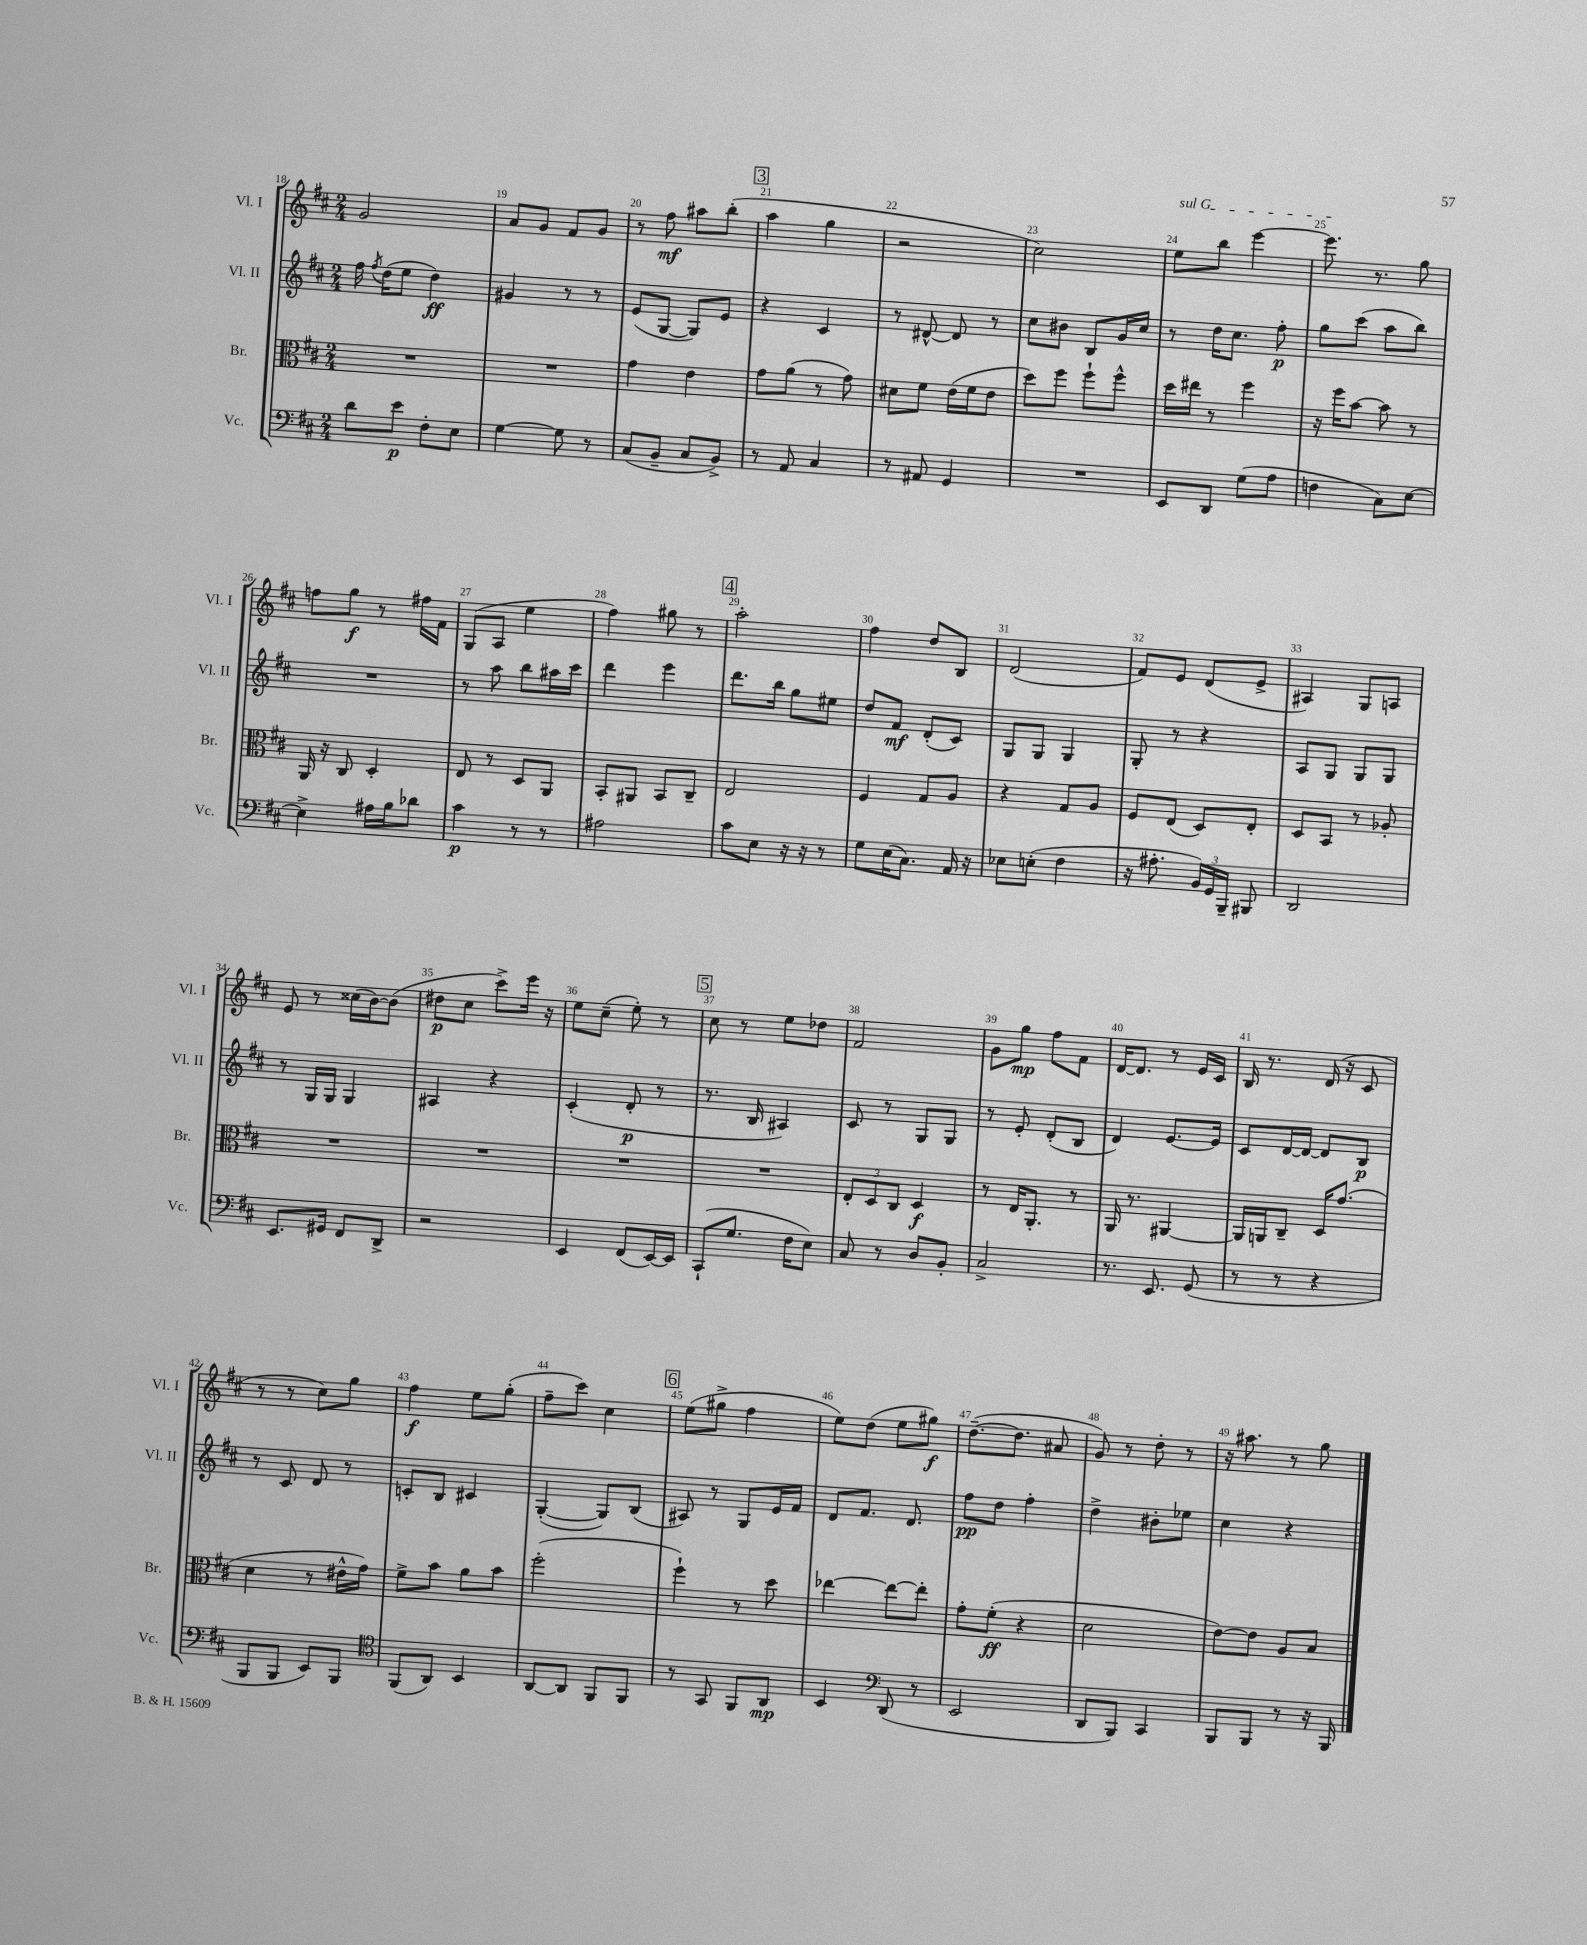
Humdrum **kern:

**kern	**dynam	**kern	**dynam	**kern	**dynam	**kern	**dynam
*part4	*part4	*part3	*part3	*part2	*part2	*part1	*part1
*staff4	*staff4	*staff3	*staff3	*staff2	*staff2	*staff1	*staff1
*I"Vc.	*	*I"Br.	*	*I"Vl. II	*	*I"Vl. I	*
*I'Vc.	*	*I'Br.	*	*I'Vl. II	*	*I'Vl. I	*
*clefF4	*	*clefC3	*	*clefG2	*	*clefG2	*
*k[f#c#]	*	*k[f#c#]	*	*k[f#c#]	*	*k[f#c#]	*
*M2/4	*	*M2/4	*	*M2/4	*	*M2/4	*
=18	=18	=18	=18	=18	=18	=18	=18
8d\L	.	2r	.	16ff#\	.	2g/	.
.	.	.	.	8qff#/	.	.	.
.	.	.	.	(16dd\KL	.	.	.
8e\J	p	.	.	8ee\J	.	.	.
8F#'\L	.	.	.	4dd\)	ff	.	.
8E\J	.	.	.	.	.	.	.
=19	=19	=19	=19	=19	=19	=19	=19
[4G\	.	2r	.	4g#X/	.	8a/L	.
.	.	.	.	.	.	8g/J	.
8G\]	.	.	.	8r	.	8f#/L	.
8r	.	.	.	8r	.	8g/J	.
=20	=20	=20	=20	=20	=20	=20	=20
(8C#/L	.	4g\	.	(8e/L	.	8r	.
8BB~/J	.	.	.	[8G/J	.	8ff#\	mf
8C#/L	.	4e\	.	8G/L])	.	8aa#X\L	.
8BB^/J)	.	.	.	8e/J	.	(8bb'\J	.
!!LO:REH:place=s1:t=3
=21	=21	=21	=21	=21	=21	=21	=21
8r	.	8g\L	.	4r	.	4aa\	.
8AA/	.	(8a\J	.	.	.	.	.
4C#/	.	8r	.	4c#/	.	4gg\	.
.	.	8g\)	.	.	.	.	.
=22	=22	=22	=22	=22	=22	=22	=22
8r	.	8d#X\L	.	8r	.	2r	.
8AA#X/	.	8f#\J	.	[8d#X^^/	.	.	.
4GG/	.	(16e\LL	.	8d#/]	.	.	.
.	.	16f#\J	.	.	.	.	.
.	.	8e\J	.	8r	.	.	.
=23	=23	=23	=23	=23	=23	=23	=23
2r	.	8dd\L)	.	8cc#\L	.	2cc#\)	.
.	.	8ff#\J	.	8b#X\J	.	.	.
.	.	8ff#`\L	.	8B/L	.	.	.
.	.	8ff#^^\J	.	16g/L	.	.	.
.	.	.	.	16cc#/JJ	.	.	.
=24	=24	=24	=24	=24	=24	=24	=24
!	!	!	!	!	!	!LO:TX:a:i:t=sul G	!
8EE/L	.	16dd\LL	.	8r	.	8ee\L	.
.	.	16ee#X\JJ	.	.	.	.	.
8DD/J	.	8r	.	16dd\KL	.	8bb\J	.
.	.	.	.	8.cc#\J	.	.	.
(8G\L	.	4ff#\	.	.	.	[4eee\	.
8A\J	.	.	.	8ff#'\	p	.	.
=25	=25	=25	=25	=25	=25	=25	=25
4Fn\	.	16r	.	8gg\L	.	8.eee\]	.
.	.	16ff#\KL	.	.	.	.	.
.	.	[8b\J	.	(8ccc#\J	.	.	.
.	.	.	.	.	.	8.r	.
8C#\L)	.	8b\]	.	8aa\L	.	.	.
[8E\J	.	8r	.	8bb\J)	.	8gg\	.
!!LO:LB:g=z
=26	=26	=26	=26	=26	=26	=26	=26
4E^\]	.	16AA/	.	2r	.	8ffn\L	.
.	.	16r	.	.	.	.	.
.	.	8C#/	.	.	.	8gg\J	f
16A#X\LL	.	4D'/	.	.	.	8r	.
16B\J	.	.	.	.	.	.	.
8d-X\J	.	.	.	.	.	16ff#X\LL	.
.	.	.	.	.	.	16f#\JJ	.
=27	=27	=27	=27	=27	=27	=27	=27
4c#\	p	8E/	.	8r	.	(8G/L	.
.	.	8r	.	8aa\	.	8A/J	.
8r	.	8D/L	.	8bb\L	.	4ee\	.
8r	.	8AA/J	.	16aa#X\L	.	.	.
.	.	.	.	16ccc#\JJ	.	.	.
=28	=28	=28	=28	=28	=28	=28	=28
2A#X\	.	8BB'/L	.	4ddd\	.	4ff#\)	.
.	.	8AA#X/J	.	.	.	.	.
.	.	8BB/L	.	4eee\	.	8gg#X\	.
.	.	8C#~/J	.	.	.	8r	.
!!LO:REH:place=s1:t=4
=29	=29	=29	=29	=29	=29	=29	=29
8c#\L	.	2E/	.	8.ddd\L	.	2aa'\	.
8E\J	.	.	.	.	.	.	.
.	.	.	.	16bb\Jk	.	.	.
16r	.	.	.	8gg\L	.	.	.
16r	.	.	.	.	.	.	.
8r	.	.	.	8ee#X\J	.	.	.
=30	=30	=30	=30	=30	=30	=30	=30
8G\L	.	4F#/	.	8dd/L	.	4ff#\	.
(16E\K	.	.	.	8f#/J	mf	.	.
8.C#\J)	.	.	.	.	.	.	.
.	.	8G/L	.	(8d'/L	.	8dd/L	.
16AA/	.	8A/J	.	8c#/J)	.	8B/J	.
16r	.	.	.	.	.	.	.
=31	=31	=31	=31	=31	=31	=31	=31
8E-X\L	.	4r	.	8G/L	.	(2d/	.
(8En'\J	.	.	.	8G/J	.	.	.
4F#\	.	8G/L	.	4G/	.	.	.
.	.	8A/J	.	.	.	.	.
=32	=32	=32	=32	=32	=32	=32	=32
16r	.	8F#/L	.	8G'/	.	8f#/L)	.
8.A#X'\	.	.	.	.	.	.	.
.	.	(8E/J	.	8r	.	8e/J	.
24BB/LL)	.	8D/L)	.	4r	.	(8d/L	.
24GG/	.	.	.	.	.	.	.
24BBB~/JJ	.	.	.	.	.	.	.
8BBB#X/	.	8E'/J	.	.	.	8e^/J	.
=33	=33	=33	=33	=33	=33	=33	=33
2DD/	.	8D/L	.	8A/L	.	4A#X/)	.
.	.	8BB/J	.	8G/J	.	.	.
.	.	8r	.	8G/L	.	8G/L	.
.	.	8A-X'/	.	8G/J	.	8An/J	.
!!LO:LB:g=z
=34	=34	=34	=34	=34	=34	=34	=34
8.EE/L	.	2r	.	8r	.	8e/	.
.	.	.	.	16G/LL	.	8r	.
16GG#X/Jk	.	.	.	16G/JJ	.	.	.
8FF#/L	.	.	.	4G/	.	(16cc##X\LL	.
.	.	.	.	.	.	[16b\J)	.
8DD^/J	.	.	.	.	.	(8b\J]	.
=35	=35	=35	=35	=35	=35	=35	=35
2r	.	2r	.	4A#X/	.	8dd#X\L	p
.	.	.	.	.	.	8cc#\J	.
.	.	.	.	4r	.	8ccc#^\L)	.
.	.	.	.	.	.	16eee\Jk	.
.	.	.	.	.	.	16r	.
=36	=36	=36	=36	=36	=36	=36	=36
4EE/	.	2r	.	(4c#'/	.	8ee\L	.
.	.	.	.	.	.	(8cc#~\J	.
(8FF#/L	.	.	.	8d'/	p	8ee'\)	.
[16EE/L)	.	.	.	8r	.	8r	.
16EE/JJ]	.	.	.	.	.	.	.
!!LO:REH:place=s1:t=5
=37	=37	=37	=37	=37	=37	=37	=37
(8CC#`/L	.	2r	.	8.r	.	8cc#\	.
8.G/J	.	.	.	.	.	8r	.
.	.	.	.	16B/	.	.	.
.	.	.	.	4A#X/)	.	8ee\L	.
16F#\KL	.	.	.	.	.	.	.
8E\J)	.	.	.	.	.	8dd-X\J	.
=38	=38	=38	=38	=38	=38	=38	=38
8C#/	.	12E'/L	.	8c#/	.	2f#/	.
.	.	12D/	.	.	.	.	.
8r	.	.	.	8r	.	.	.
.	.	12C#/J	.	.	.	.	.
8D/L	.	4D/	f	8G/L	.	.	.
8BB'/J	.	.	.	8G/J	.	.	.
=39	=39	=39	=39	=39	=39	=39	=39
2C#^/	.	8r	.	8r	.	8g\L	.
.	.	16E/KL	.	8e'/	.	8gg\J	mp
.	.	8.AA'/J	.	.	.	.	.
.	.	.	.	(8d'/L	.	8ff#\L	.
.	.	8r	.	8B/J	.	8f#\J	.
=40	=40	=40	=40	=40	=40	=40	=40
8.r	.	16AA/	.	4d/)	.	[16d/KL	.
.	.	8.r	.	.	.	8.d/J]	.
8.EE/	.	.	.	.	.	.	.
.	.	[4AA#X/	.	[8.e/L	.	8r	.
(8GG/	.	.	.	.	.	16e/LL	.
.	.	.	.	16e/Jk]	.	16c#/JJ	.
=41	=41	=41	=41	=41	=41	=41	=41
8r	.	16AA#/LL]	.	8c#/L	.	16B/	.
.	.	16AAn/J	.	.	.	8.r	.
8r	.	8C#~/J	.	[16d/L	.	.	.
.	.	.	.	16d/JJ_	.	.	.
4r	.	16D/KL	.	8d/L]	.	(16d/	.
.	.	(8.g/J	.	.	.	16r	.
.	.	.	.	8B/J	p	8c#/	.
!!LO:LB:g=z
=42	=42	=42	=42	=42	=42	=42	=42
8BBB/L	.	4d\	.	8r	.	8r	.
8BBB/J	.	.	.	8c#/	.	8r	.
8EE/L)	.	8r	.	8d/	.	8cc#\L)	.
8BBB/J	.	16e#X^^\LL	.	8r	.	8gg\J	.
.	.	16g\JJ)	.	.	.	.	.
=43	=43	=43	=43	=43	=43	=43	=43
*clefC4	*	*	*	*	*	*	*
(8FF#/L	.	8f#^\L	.	8cn'/L	.	4ff#\	f
8AA/J)	.	8b\J	.	8B/J	.	.	.
4BB/	.	8a\L	.	4c#X/	.	8ee\L	.
.	.	8b\J	.	.	.	(8gg'\J	.
=44	=44	=44	=44	=44	=44	=44	=44
[8AA/L	.	(2ff#'\	.	([4G'/	.	8ff#~\L	.
8AA/J]	.	.	.	.	.	8ccc#\J)	.
8FF#/L	.	.	.	8G/L])	.	4cc#\	.
8FF#/J	.	.	.	(8B/J	.	.	.
!!LO:REH:place=s1:t=6
=45	=45	=45	=45	=45	=45	=45	=45
8r	.	4ff#`\)	.	8A#X/)	.	(8ee\L	.
8GG/	.	.	.	8r	.	8gg#X^\J	.
8FF#/L	.	8r	.	8G/L	.	4ff#\	.
8AA/J	mp	8dd\	.	16e/L	.	.	.
.	.	.	.	16f#/JJ	.	.	.
=46	=46	=46	=46	=46	=46	=46	=46
4BB/	.	[4ee-X\	.	8d/L	.	8ee\L)	.
.	.	.	.	8.f#/J	.	(8dd\J	.
*clefF4	*	*	*	*	*	*	*
(8DD/	.	8ee-\L_	.	.	.	8ee\L	.
.	.	.	.	8.d/	.	.	.
8r	.	8ee-'\J]	.	.	.	8gg#X\J)	f
=47	=47	=47	=47	=47	=47	=47	=47
2EE/	.	8g'\L	.	8ff#\L	pp	([8.dd~\L	.
.	.	(8f#'\J	ff	8dd\J	.	.	.
.	.	.	.	.	.	8.dd\J]	.
.	.	4r	.	4ff#'\	.	.	.
.	.	.	.	.	.	8a#X/	.
=48	=48	=48	=48	=48	=48	=48	=48
8DD/L	.	2d\	.	4dd^\	.	8g/)	.
8BBB/J)	.	.	.	.	.	8r	.
4CC#/	.	.	.	8b#X'\L	.	8dd'\	.
.	.	.	.	8ee-X\J	.	8r	.
=49	=49	=49	=49	=49	=49	=49	=49
8BBB/L	.	[8e\L)	.	4cc#\	.	16r	.
.	.	.	.	.	.	8.aa#X\	.
8BBB/J	.	8e\J]	.	.	.	.	.
8r	.	8A/L	.	4r	.	8r	.
16r	.	8B/J	.	.	.	8gg\	.
16BBB/	.	.	.	.	.	.	.
==	==	==	==	==	==	==	==
*-	*-	*-	*-	*-	*-	*-	*-
